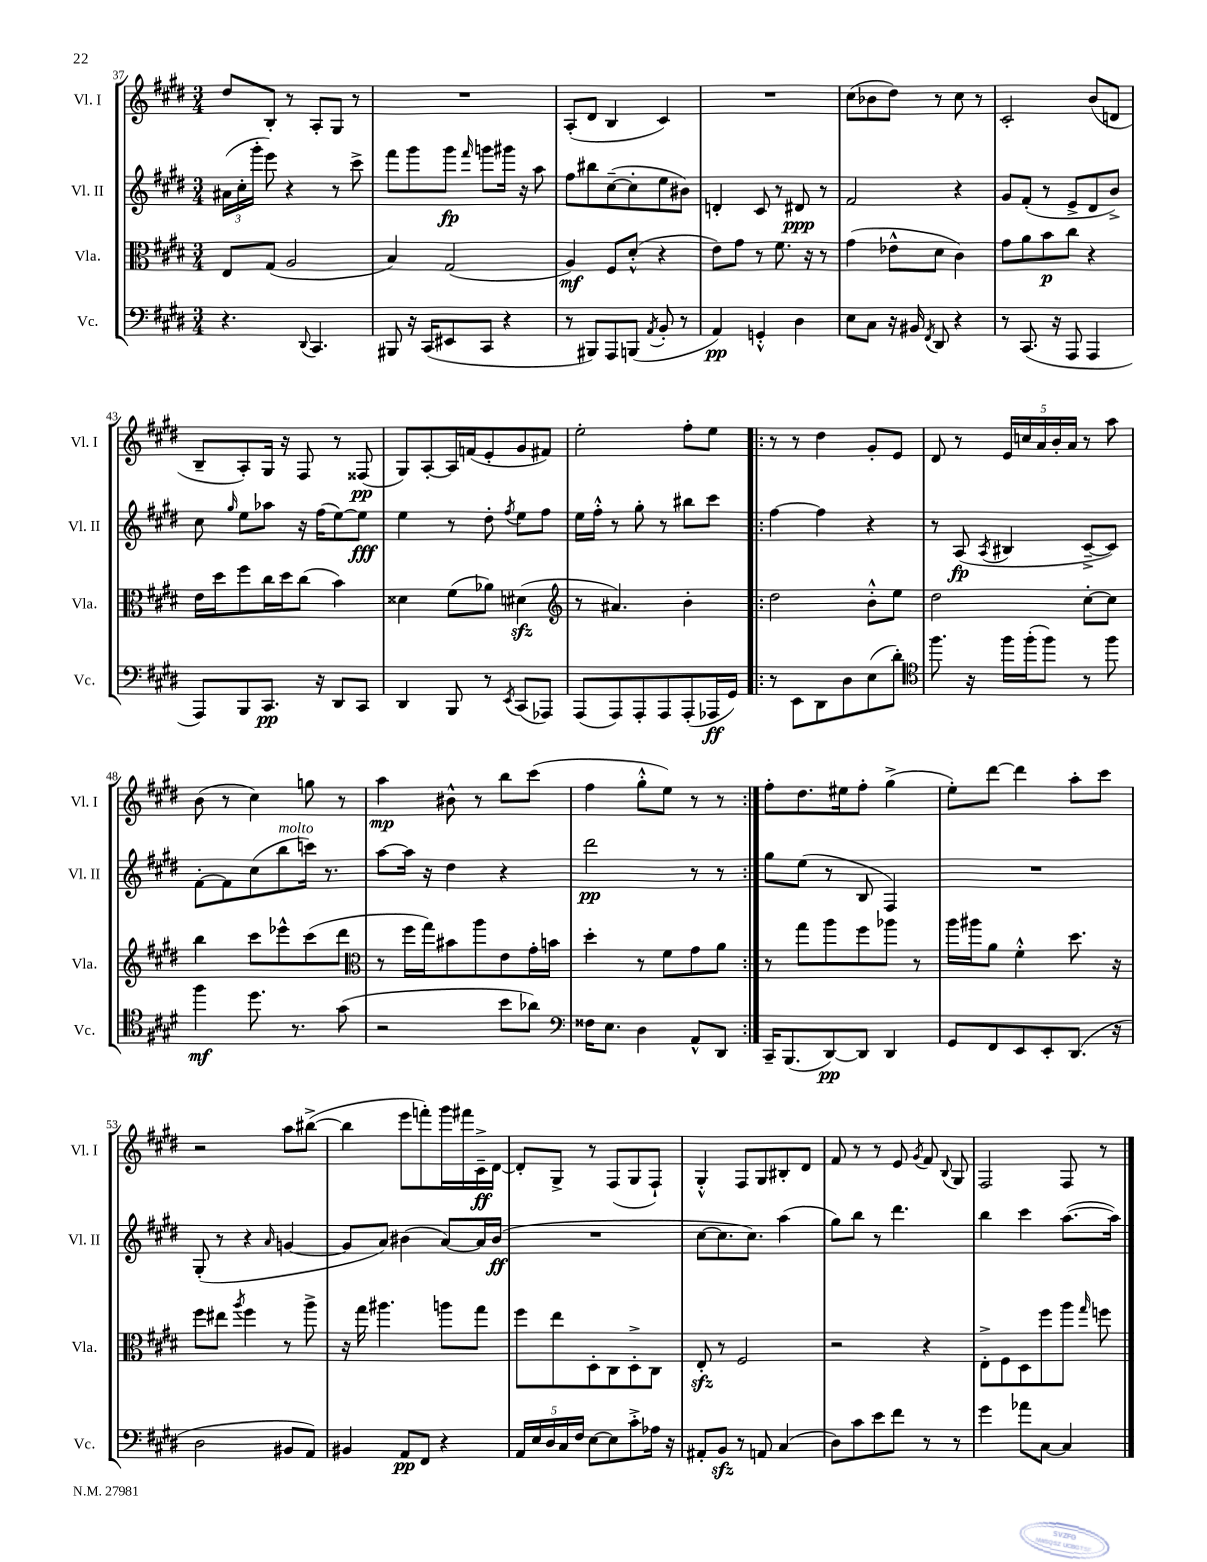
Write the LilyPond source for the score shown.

<<
\new StaffGroup <<
\new Staff = "s0" \with { instrumentName = "Vl. I" shortInstrumentName = "Vl. I" } {
    \clef treble \key e \major \numericTimeSignature \time 3/4
    \autoBeamOff dis''8[ b8]-. r8 a8[-. gis8] r8 |
    R2. |
    a8[-.( dis'8] b4 cis'4) |
    R2. |
    cis''8[( bes'8 dis''8]) r8 cis''8 r8 |
    cis'2-. b'8[( d'8] |
    b8[-- a8-.) gis16] r16 fis8 r8 fisis8\pp( |
    gis8[) a8~-. a16 f'16( e'8-. gis'8 fis'8]) |
    e''2-. fis''8[-. e''8] |
    \repeat volta 2 { r8 r8 dis''4 gis'8[-. e'8] |
    dis'8 r8 \tuplet 5/4 { e'16[ c''16 a'16 b'16-. a'16] } r8 a''8 |
    b'8( r8 cis''4) g''8 r8 |
    a''4\mp bis'8-^ r8 b''8[ cis'''8]( |
    fis''4 gis''8[-.-^ e''8]) r8 r8 | }
    fis''8[-. dis''8. eis''16 fis''8]-. gis''4->( |
    e''8[-.) dis'''8]~ dis'''4 a''8[-. cis'''8] |
    r2 a''8[ bis''8]~->( |
    bis''4 e'''8[ f'''8-.) gis'''16 fis'''16 cis'16--->\ff dis'16]~ |
    dis'8[-. gis8]-> r8 fis8[( gis8 fis8]-!) |
    gis4-.-^ fis8[ gis8 bis8-. dis'8] |
    fis'8 r8 r8 e'8 \acciaccatura { gis'8 } fis'8 \appoggiatura { b8 } gis8 |
    fis2 fis8 r8 \bar "|." |
}
\new Staff = "s1" \with { instrumentName = "Vl. II" shortInstrumentName = "Vl. II" } {
    \clef treble \key e \major \numericTimeSignature \time 3/4
    \autoBeamOff \tuplet 3/2 { ais'16[( cis''16-. gis'''16]-. } e'''8) r4 r8 cis'''8-> |
    fis'''8[ gis'''8 gis'''8]\fp \grace { fis'''16 } g'''8[ gis'''16] r16 a''8 |
    fis''8[ bis''8 cis''8~--( cis''8-. e''8 bis'8]) |
    d'4-. cis'8 r8 dis'8\ppp r8 |
    fis'2 r4 |
    gis'8[ fis'8]-.( r8 e'8[-> dis'8 b'8]->) |
    cis''8 \grace { gis''16 } e''8[ aes''8] r16 fis''16[( e''8~) e''8]\fff |
    e''4 r8 dis''8-. \acciaccatura { fis''8 } e''8[ fis''8] |
    e''16[ fis''16]-.-^ r8 gis''8-. r8 bis''8[ cis'''8] |
    \repeat volta 2 { fis''4~ fis''4 r4 |
    r8 a8\fp( \acciaccatura { a8 } bis4 cis'8[~---> cis'8]) |
    fis'8[~-. fis'8 cis''8( b''8^\markup { \italic "molto" } c'''16]) r8. |
    a''8[~ a''16] r16 dis''4 r4 |
    dis'''2\pp r8 r8 | }
    gis''8[ e''8]( r8 b8 fis4) |
    R2. |
    gis8-.( r8 r4 \grace { a'16 } g'4~ |
    g'8[ a'8]) bis'4( a'8[~) a'16 bis'16]\ff( |
    R2. |
    cis''8[~ cis''8. cis''8.]) a''4( |
    gis''8[) b''8] r8 dis'''4. |
    b''4 cis'''4 a''8.[~( a''16]) \bar "|." |
}
\new Staff = "s2" \with { instrumentName = "Vla." shortInstrumentName = "Vla." } {
    \clef alto \key e \major \numericTimeSignature \time 3/4
    \autoBeamOff e8[ gis8]( a2 |
    b4) gis2( |
    a4\mf) fis8[ dis'8]-.-^( r4 |
    e'8[) gis'8] r8 fis'8. r16 r8 |
    gis'4( ees'8[-^ dis'8] cis'4) |
    gis'8[ a'8 b'8\p cis''8] r4 |
    e'16[ dis''16 fis''8 cis''16 dis''16 cis''8]( b'4) |
    disis'4 fis'8[( aes'8]) dis'4\sfz( |
    \clef treble r8 ais'4.) b'4-. |
    \repeat volta 2 { dis''2 b'8[-.-^ e''8] |
    dis''2 cis''8[~-. cis''8] |
    b''4 cis'''8[ ees'''8-^ cis'''8( dis'''8] |
    \clef alto r8 fis''16[ gis''16) bis'8 a''8 e'8 gis'16-. b'16] |
    dis''4-. r8 fis'8[ gis'8 a'8] | }
    r8 gis''8[ a''8 fis''8 aes''8] r8 |
    a''16[ ais''16 a'8] fis'4-.-^ dis''8. r16 |
    fis''8[ eis''8] \acciaccatura { a''8 } fis''4 r8 a''8-> |
    r16 gis''16 ais''4. a''8[ gis''8] |
    fis''8[ e''8 dis8-. cis8 dis8-.-> cis8] |
    e8-.\sfz r8 fis2 |
    r2 r4 |
    e8[-.-> fis8 dis8 fis''8 a''8] \grace { gis''16 } f''8 \bar "|." |
}
\new Staff = "s3" \with { instrumentName = "Vc." shortInstrumentName = "Vc." } {
    \clef bass \key e \major \numericTimeSignature \time 3/4
    \autoBeamOff r4. \appoggiatura { dis,8 } cis,4. |
    bis,,8 r16 cis,16[( eis,8 cis,8] r4 |
    r8 bis,,8[) a,,8 b,,8]( \acciaccatura { a,8 } b,8-. r8 |
    a,4\pp) g,4-.-^ dis4 |
    e8[ cis8] r16 bis,16 \acciaccatura { fis,8 } dis,8 r4 |
    r8 cis,8.( r16 a,,8 a,,4 |
    a,,8[) b,,8 cis,8.]\pp r16 dis,8[ cis,8] |
    dis,4 b,,8 r8 \acciaccatura { e,8 } cis,8[( aes,,8]) |
    a,,8[( a,,8) a,,8-. a,,8 a,,8-.( aes,,16\ff gis,16]) |
    \repeat volta 2 { r8 e,8[ dis,8 dis8 e8( dis'8]-.) |
    \clef tenor fis''8. r16 fis''16[ fis''16-.( fis''8]) r8 fis''8 |
    fis''4\mf dis''8. r8. gis'8( |
    r2 b'8[ aes'8]) |
    \clef bass fisis16[ e8.] dis4 a,8[-^ dis,8] | }
    cis,16[-- b,,8.( dis,8~\pp) dis,8] dis,4 |
    gis,8[ fis,8 e,8 e,8-. dis,8.]( r16 |
    dis2 bis,8[ a,8]) |
    bis,4 a,8[\pp fis,8] r4 |
    \tuplet 5/4 { a,16[ e16 dis16 cis16 fis16] } e8[~ e8 cis'8-.-> aes16] r16 |
    ais,8[-. b,8]\sfz r8 a,8 cis4( |
    dis8[) cis'8 e'8 fis'8] r8 r8 |
    gis'4 aes'8[ cis8]~ cis4 \bar "|." |
}
>>
>>
\layout { \context { \Score currentBarNumber = #37 } }
